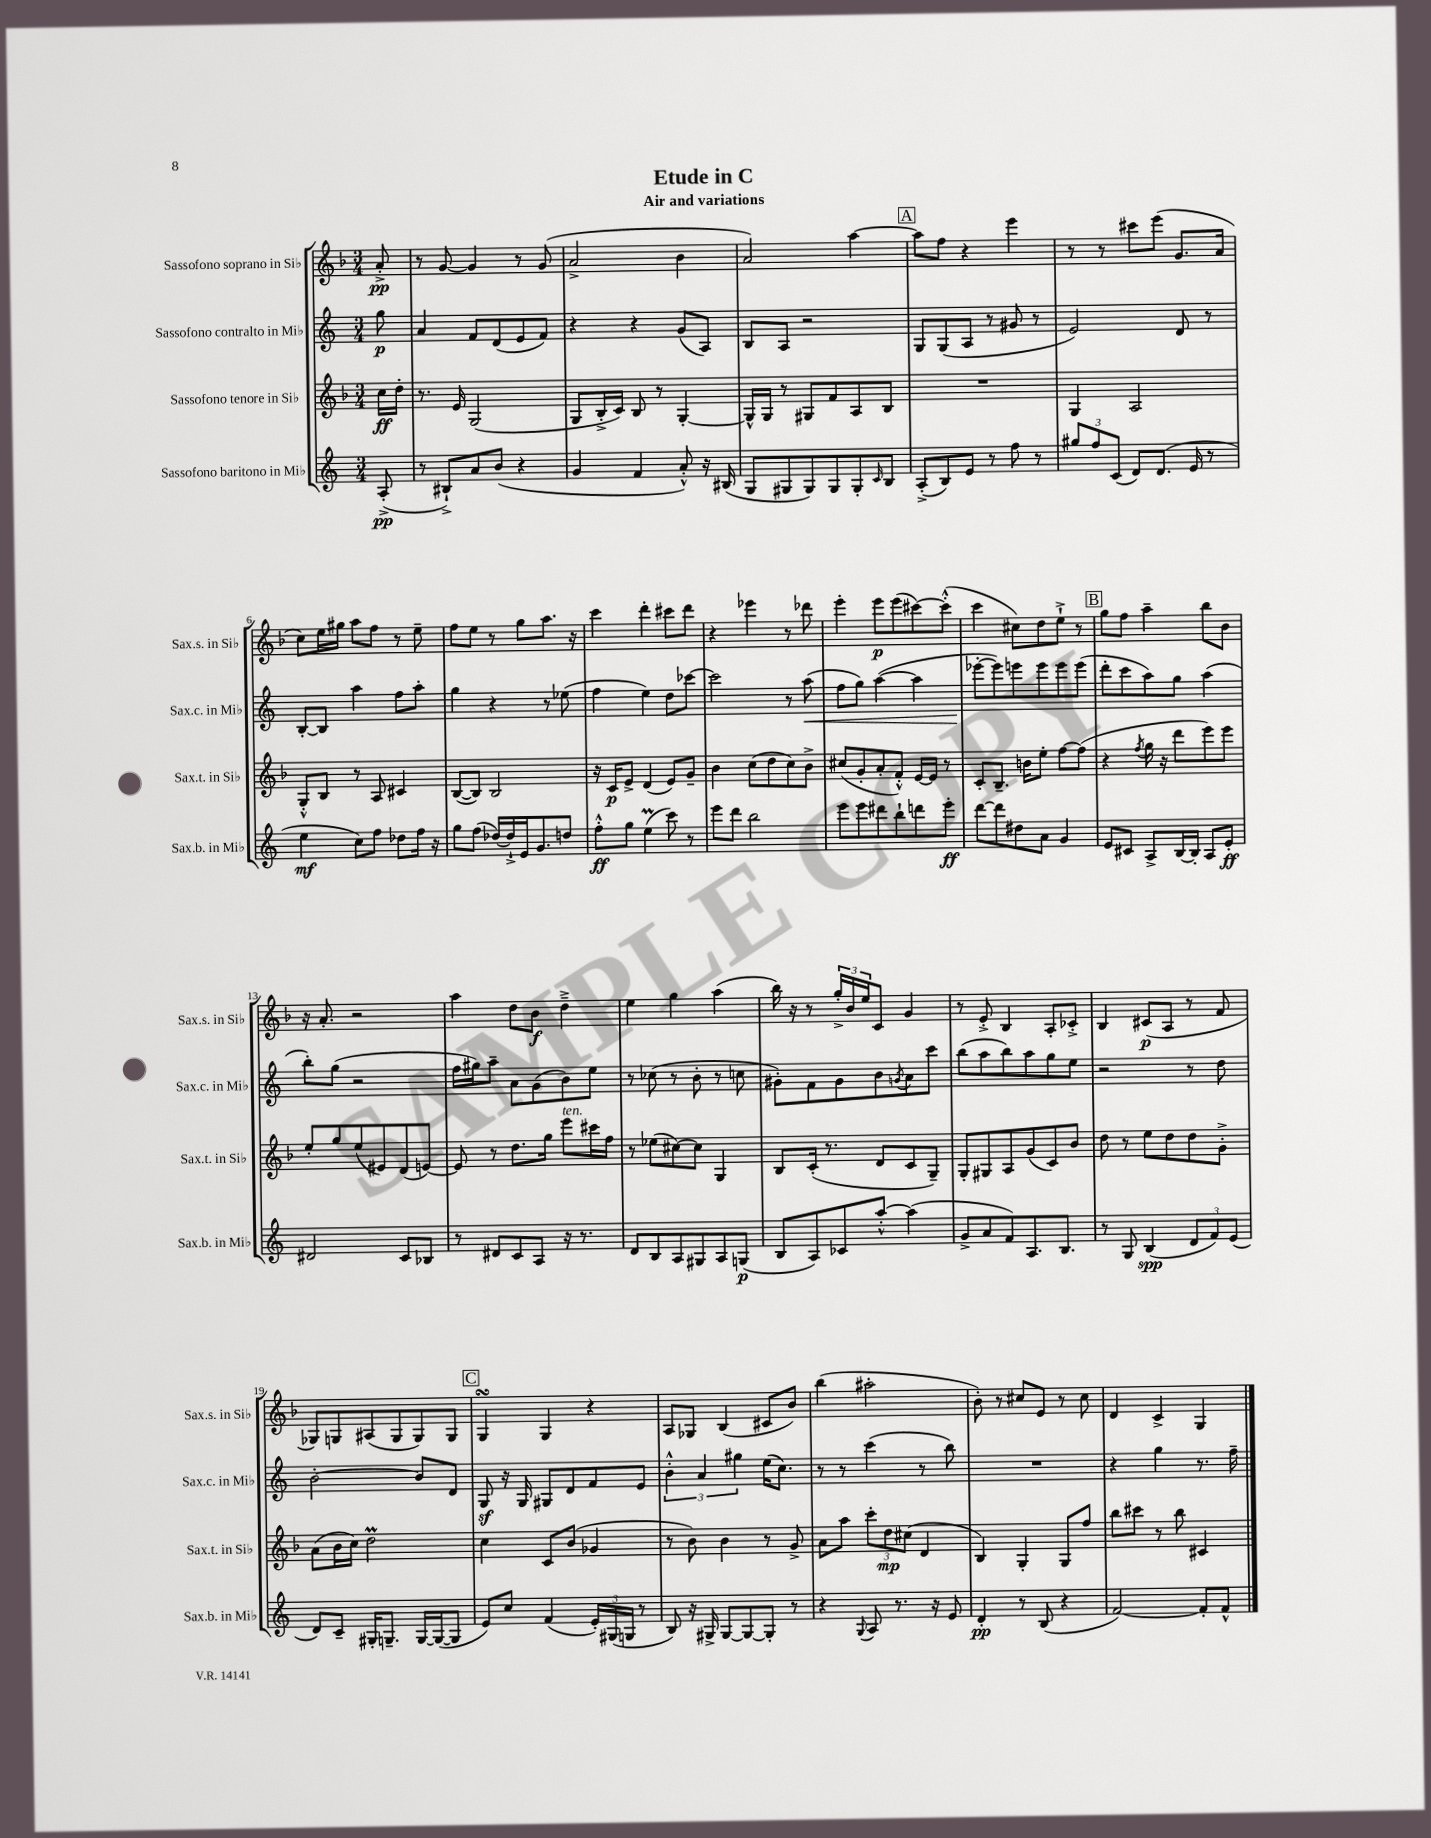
\header { title = "Etude in C" subtitle = "Air and variations" }
<<
\new StaffGroup <<
\new Staff = "s0" \with { instrumentName = "Sassofono soprano in Sib" shortInstrumentName = "Sax.s. in Sib" } {
    \clef treble \key f \major \numericTimeSignature \time 3/4 \partial 8
    a'8-.->\pp |
    r8 g'8~ g'4 r8 g'8( |
    a'2-> bes'4 |
    a'2) a''4~ |
    \mark \markup { \box "A" } a''8 f''8 r4 e'''4 |
    r8 r8 cis'''8 e'''8( g'8. a'16 |
    c''8) e''16 gis''16 a''8 f''8 r8 e''8-- |
    f''8 e''8 r8 g''8 a''8. r16 |
    c'''4 d'''4-. cis'''8 d'''8 |
    r4 ees'''4 r8 des'''8 |
    e'''4-. e'''8\p e'''8( cis'''8~) cis'''8-.-^( |
    c'''4 cis''8) d''8 e''8-!-> r8 |
    \mark \markup { \box "B" } g''8 f''8 a''4-- bes''8 bes'8 |
    r16 a'8.-. r2 |
    a''4 d''8 bes'8\f d''4---> |
    e''4 g''4 a''4( |
    bes''16) r16 r8 \tuplet 3/2 { g''16-.-> bes'16 e''16 } c'8 g'4 |
    r8 e'8-.-> bes4 a8-. ces'8-.-> |
    bes4 cis'8\p( a8 r8 f'8 |
    ges8) g8 ais8( g8 g8) g8 |
    \mark \markup { \box "C" } g4\turn g4 r4 |
    a8 ges8 bes4( cis'8 bes'8) |
    bes''4( ais''2-. |
    bes'8-.) r8 cis''8 e'8 r8 cis''8 |
    d'4 c'4-> g4 \bar "|." |
}
\new Staff = "s1" \with { instrumentName = "Sassofono contralto in Mib" shortInstrumentName = "Sax.c. in Mib" } {
    \clef treble \key c \major \numericTimeSignature \time 3/4 \partial 8
    g''8\p |
    a'4 f'8 d'8( e'8 f'8) |
    r4 r4 g'8( a8) |
    b8 a8 r2 |
    \mark \markup { \box "A" } g8 g8( a8 r8 gis'8 r8 |
    e'2) d'8 r8 |
    b8~-. b8 a''4 f''8 a''8-. |
    g''4 r4 r8 ees''8( |
    f''4 e''4) d''8 ces'''8~ |
    ces'''2 r8 a''8\<( |
    f''8 g''8) a''4~( a''4 |
    ees'''8~-.\! ees'''8) e'''8 e'''8 e'''8 e'''8( |
    \mark \markup { \box "B" } d'''8-. c'''8 a''8) g''8 a''4( |
    b''8-.) g''8( r2 |
    f''16 gis''16) a''8-- a'8 g'8( b'8) e''8 |
    r8 ces''8( r8 b'8-. r8 c''8 |
    gis'8-.) f'8 gis'8 b'8 \acciaccatura { g'8 } a'8 c'''8 |
    b''8( a''8 b''8) a''8 g''8 e''8 |
    r2 r8 d''8 |
    b'2~-. b'8 d'8 |
    \mark \markup { \box "C" } g8\sf r16 g16 gis8 d'8 f'8 e'8 |
    \tuplet 3/2 { b'4-.-^ a'4 gis''4 } e''16( c''8.) |
    r8 r8 c'''4( r8 b''8) |
    R2. |
    r4 g''4 r8. f''16-- \bar "|." |
}
\new Staff = "s2" \with { instrumentName = "Sassofono tenore in Sib" shortInstrumentName = "Sax.t. in Sib" } {
    \clef treble \key f \major \numericTimeSignature \time 3/4 \partial 8
    c''16\ff d''16-. |
    r8. e'16 g2( |
    g8 bes16-.-> c'16) bes8 r8 g4~-. |
    g16-^ g16 r8 gis8 f'8 a8 bes8 |
    \mark \markup { \box "A" } R2. |
    g4 a2 |
    g8-.-^ bes8 r8 a8 cis'4 |
    bes8~( bes8) bes2 |
    r16 c'16\p e'8-> d'4( e'8) g'8-- |
    bes'4 c''8( d''8 c''8) bes'8-> |
    cis''8( g'8-. a'8-. f'8-.-^) e'16~ e'16 r8 |
    c'8-. bes8.-- b'16 e''8-. f''8~ f''8( |
    \mark \markup { \box "B" } r4 \acciaccatura { f''8 } g''16 r16 d'''8 e'''8) e'''8 |
    e''8-. g''8 e''8( eis'8) d'8( e'8~) |
    e'8 r8 d''8. g''16 e'''8^\markup { \italic "ten." } cis'''16 f''16 |
    r8 ees''8( cis''8~) cis''8 g4 |
    bes8 c'16-.( r8. d'8 c'8 g8--) |
    g8-. gis8 a8 g'8( c'8) bes'8 |
    d''8 r8 e''8 d''8 d''8 g'8-.-> |
    a'8( bes'16 c''16) d''2\prall |
    \mark \markup { \box "C" } c''4 c'8 bes'8( ges'4 |
    r8 bes'8) bes'4 r8 g'8-> |
    a'8 a''8 \tuplet 3/2 { c'''8-. d''8\mp cis''8( } d'4 |
    bes4) g4-. g8 f''8 |
    bes''8 cis'''8 r8 bes''8 cis'4 \bar "|." |
}
\new Staff = "s3" \with { instrumentName = "Sassofono baritono in Mib" shortInstrumentName = "Sax.b. in Mib" } {
    \clef treble \key c \major \numericTimeSignature \time 3/4 \partial 8
    a8-.->\pp( |
    r8 bis8-!->) a'8 b'8( r4 |
    g'4 f'4 a'8-.-^) r16 bis16( |
    g8 gis8 gis8) gis8 gis8-. \grace { c'16 } b8 |
    \mark \markup { \box "A" } a8-.->( b8) e'8 r8 f''8 r8 |
    \tuplet 3/2 { gis''8 f''8 c'8( } d'8) d'8.( e'16 r8 |
    e''4\mf c''8) f''8 des''8 f''16 r16 |
    g''8 f''8( des''16~) des''16-!-> e'16 g'8. d''8 |
    f''8-.-^\ff g''8 e''4\prall( c'''8) r8 |
    e'''8 d'''8 b''2 |
    e'''8 e'''8 dis'''8 b''8-! d'''8 e'''8-.\ff |
    d'''8~ d'''8 dis''8 a'8 g'4 |
    \mark \markup { \box "B" } e'8 cis'8 a8-> b16~ b16-. a8 e'8-.\ff |
    dis'2 c'8 bes8 |
    r8 dis'8 c'8 a8 r16 r8. |
    d'8 b8 a8 gis8 a8 g8\p( |
    b8 a8) ces'8 a''8~-.-^ a''4( |
    g'8-> a'8 f'8) a8. b8. |
    r8 g8 b4\spp( \tuplet 3/2 { d'8 f'8) e'8( } |
    d'8) c'8-- gis16-. g8.-- g16~ g16~( g8 |
    \mark \markup { \box "C" } e'8) c''8 f'4( \tuplet 3/2 { e'16-.) gis16( g16 } r8 |
    b8) r16 gis16-> gis8~ gis8~ gis8-. r8 |
    r4 \appoggiatura { g8 } a8 r8. r16 e'8 |
    d'4-.\pp r8 b8( r4 |
    f'2~) f'8-. f'8-^ \bar "|." |
}
>>
>>
